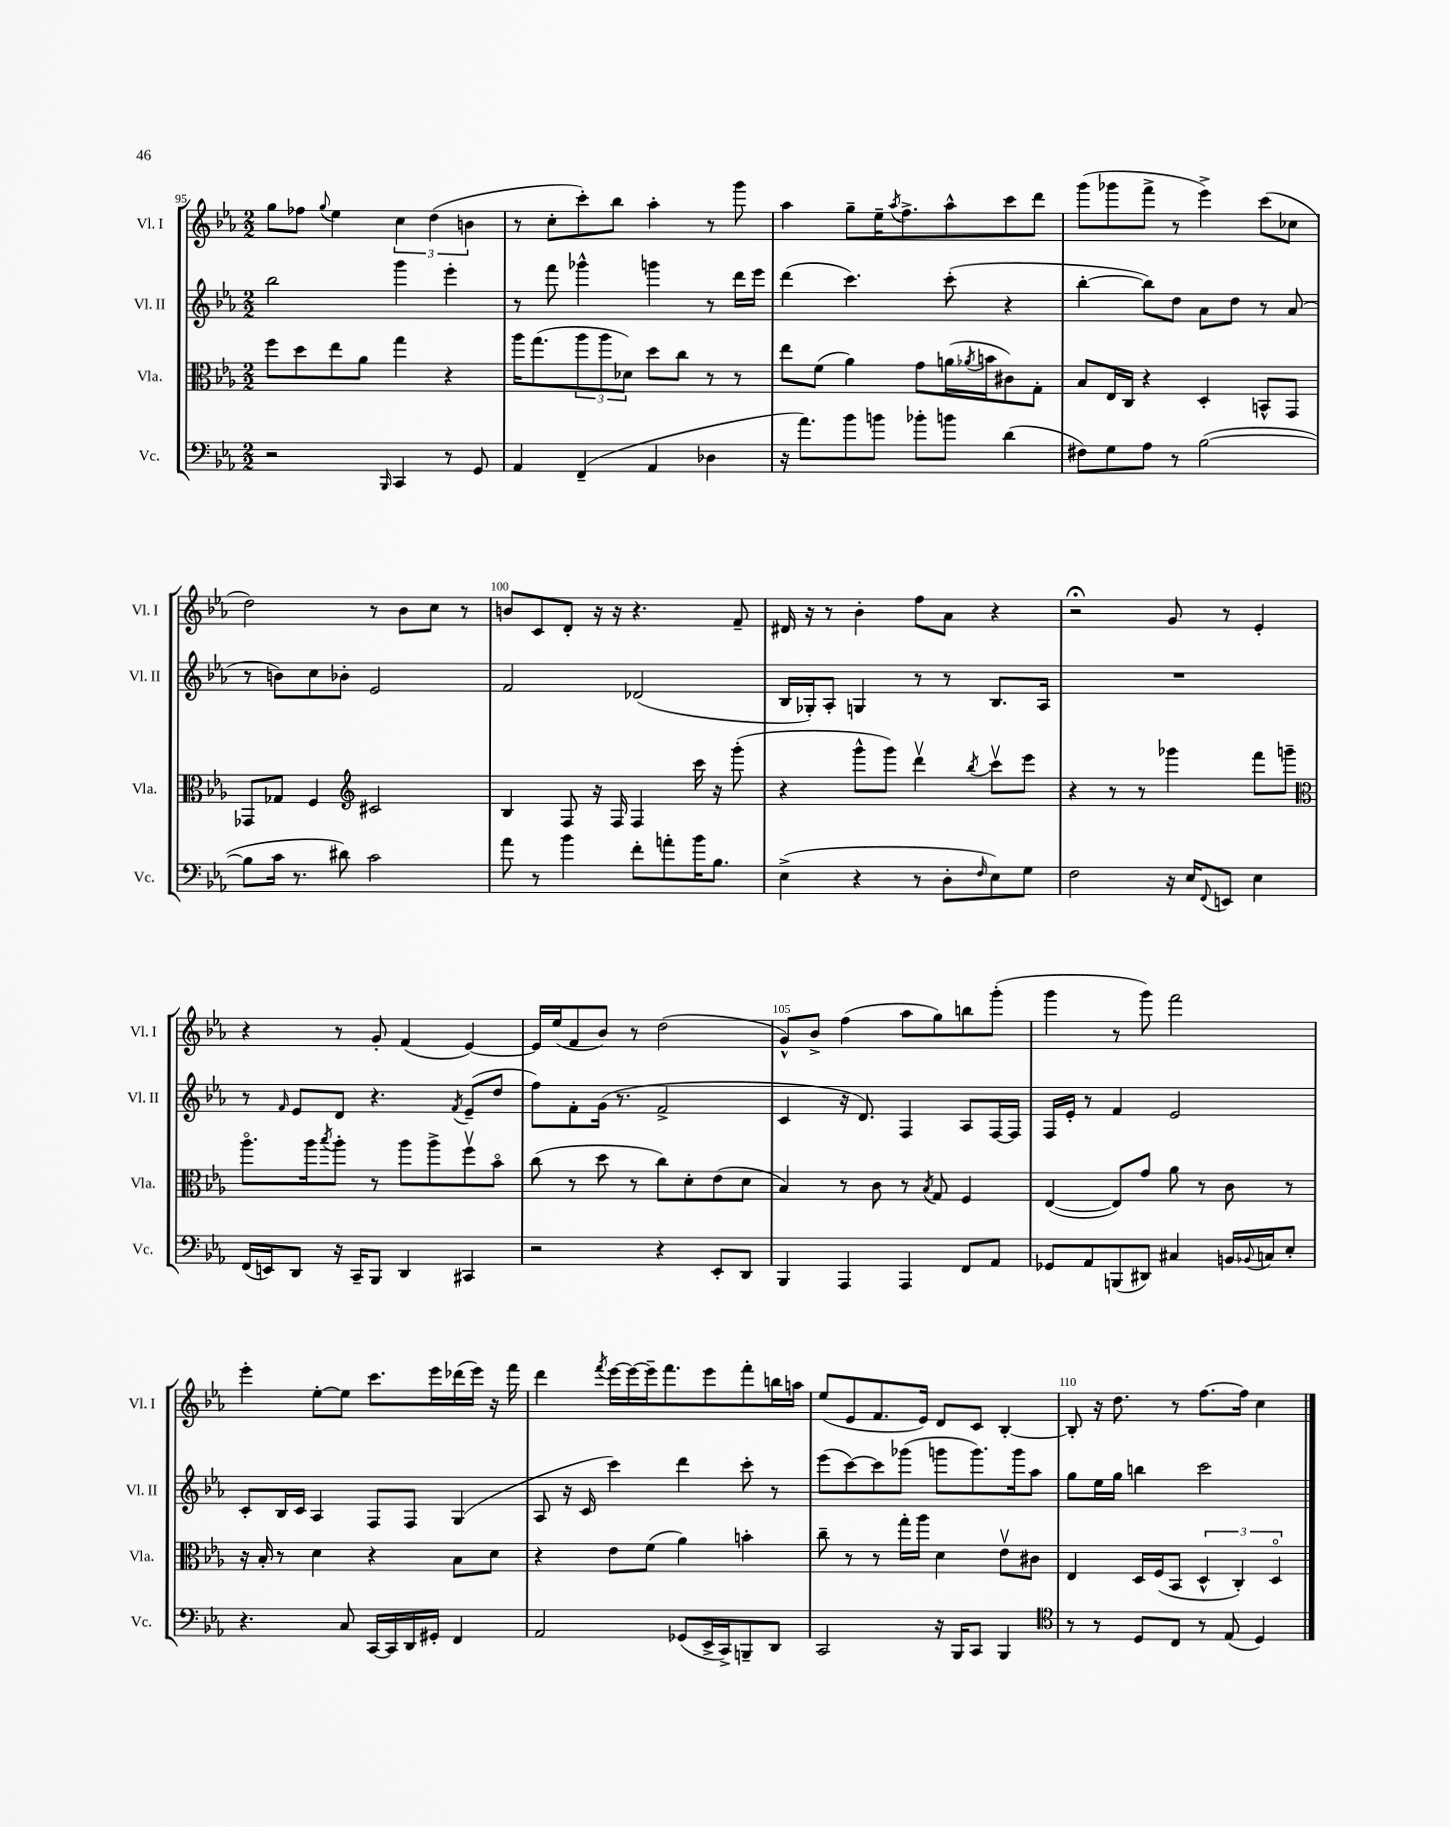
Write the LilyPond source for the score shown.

<<
\new StaffGroup <<
\new Staff = "s0" \with { instrumentName = "Vl. I" shortInstrumentName = "Vl. I" } {
    \clef treble \key ees \major \numericTimeSignature \time 2/2
    g''8 fes''8 \appoggiatura { g''8 } ees''4 \tuplet 3/2 { c''4 d''4( b'4 } |
    r8 c''8-. c'''8-.) bes''8 aes''4-. r8 g'''8 |
    aes''4 g''8-- ees''16-- \acciaccatura { aes''8 } f''8.-> aes''8-^ c'''8 d'''8 |
    g'''8( ges'''8 f'''8-> r8 ees'''4->) c'''8( ces''8 |
    d''2) r8 bes'8 c''8 r8 |
    b'8 c'8 d'8-. r16 r16 r4. f'8-- |
    dis'16 r16 r8 bes'4-. f''8 aes'8 r4 |
    r2\fermata g'8 r8 ees'4-. |
    r4 r8 g'8-. f'4( ees'4~) |
    ees'16 ees''16( f'8 bes'8) r8 d''2( |
    g'8-^) bes'8-> f''4( aes''8 g''8) b''8 g'''8-.( |
    g'''4 r8 g'''8) f'''2 |
    ees'''4-. ees''8~-. ees''8 c'''8. ees'''16 des'''16( ees'''16) r16 f'''16 |
    d'''4 \acciaccatura { f'''8 } ees'''16~ ees'''16~ ees'''16-- f'''8. ees'''8 f'''8-. b''16 a''16 |
    ees''8( ees'8 f'8. ees'16) d'8 c'8 bes4~-. |
    bes8-. r16 d''8. r8 f''8.~ f''16 c''4 \bar "|." |
}
\new Staff = "s1" \with { instrumentName = "Vl. II" shortInstrumentName = "Vl. II" } {
    \clef treble \key ees \major \numericTimeSignature \time 2/2
    bes''2 g'''4 ees'''4-. |
    r8 f'''8 ges'''4-^ g'''4 r8 d'''16 ees'''16 |
    d'''4( c'''4.) c'''8-.( r4 |
    bes''4~-. bes''8) d''8 aes'8 d''8 r8 aes'8( |
    r8 b'8) c''8 bes'8-. ees'2 |
    f'2 des'2( |
    bes16 ges16-.) aes8-. g4 r8 r8 bes8. aes16 |
    R1 |
    r8 \grace { f'16 } ees'8 d'8 r4. \acciaccatura { f'8 } ees'8--( d''8 |
    f''8) f'8-. g'16( r8. f'2-> |
    c'4 r16 d'8.) f4 aes8 f16~ f16 |
    f16 ees'16-. r8 f'4 ees'2 |
    c'8-. bes16 c'16 aes4 f8 f8 g4( |
    aes8 r16 c'16 c'''4) d'''4 c'''8-. r8 |
    ees'''8( c'''8~) c'''8 ges'''8( g'''8 g'''8.) g'''16 aes''8 |
    g''8 ees''16 g''16 b''4 c'''2 \bar "|." |
}
\new Staff = "s2" \with { instrumentName = "Vla." shortInstrumentName = "Vla." } {
    \clef alto \key ees \major \numericTimeSignature \time 2/2
    f''8 d''8 ees''8 aes'8 g''4 r4 |
    aes''16 g''8.( \tuplet 3/2 { aes''8 aes''8 des'8) } d''8 c''8 r8 r8 |
    ees''8 f'8( aes'4) g'8 a'16( \acciaccatura { aes'8 } b'16 cis'8) g8-. |
    bes8 ees16 c16 r4 d4-. b,8-^ g,8 |
    ges,8 ges8 f4 \clef treble cis'2 |
    bes4 f8 r16 f16 f4 c'''16 r16 g'''8-.( |
    r4 g'''8-^ g'''8) d'''4\upbow \acciaccatura { bes''8 } c'''8\upbow ees'''8 |
    r4 r8 r8 ges'''4 f'''8 g'''8-- |
    \clef alto aes''8.\flageolet aes''16 \acciaccatura { bes''8 } aes''8-. r8 aes''8 aes''8-> f''8\upbow bes'8\flageolet |
    c''8( r8 d''8 r8 c''8) d'8-. ees'8( d'8 |
    bes4) r8 c'8 r8 \acciaccatura { bes8 } g8 f4 |
    ees4~( ees8) g'8 aes'8 r8 c'8 r8 |
    r16 bes16-. r8 d'4 r4 bes8 d'8 |
    r4 ees'8 f'8( aes'4) b'4-. |
    c''8-- r8 r8 g''16-. aes''16 d'4 ees'8\upbow cis'8 |
    ees4 d16 f16( bes,8 \tuplet 3/2 { d4-^ c4-.) d4\flageolet } \bar "|." |
}
\new Staff = "s3" \with { instrumentName = "Vc." shortInstrumentName = "Vc." } {
    \clef bass \key ees \major \numericTimeSignature \time 2/2
    r2 \grace { bes,,16 } c,4 r8 g,8 |
    aes,4 f,4--( aes,4 des4 |
    r16 aes'8.) bes'8 b'8 bes'8-. b'8 d'4( |
    fis8) g8 aes8 r8 bes2~( |
    bes8 c'16 r8. dis'8) c'2 |
    aes'8 r8 bes'4 f'8-. a'8-. bes'16 bes8. |
    ees4->( r4 r8 d8-. \grace { f16 } ees8) g8 |
    f2 r16 ees16 \appoggiatura { f,8 } e,8 ees4 |
    f,16( e,16) d,8 r16 c,16-- bes,,8 d,4 cis,4 |
    r2 r4 ees,8-. d,8 |
    bes,,4 aes,,4 aes,,4 f,8 aes,8 |
    ges,8 aes,8 b,,8( dis,8) cis4 b,16 \appoggiatura { bes,8 } c16 ees8-. |
    r4. c8 c,16~ c,16 d,16 gis,16-. f,4 |
    aes,2 ges,8( ees,16-> c,16->) b,,8-- d,8 |
    c,2 r16 bes,,16 c,8 bes,,4 |
    \clef tenor r8 r8 d8 c8 r8 ees8( d4) \bar "|." |
}
>>
>>
\layout { \context { \Score currentBarNumber = #95 \override BarNumber.break-visibility = ##(#f #t #t) barNumberVisibility = #(every-nth-bar-number-visible 5) } }
